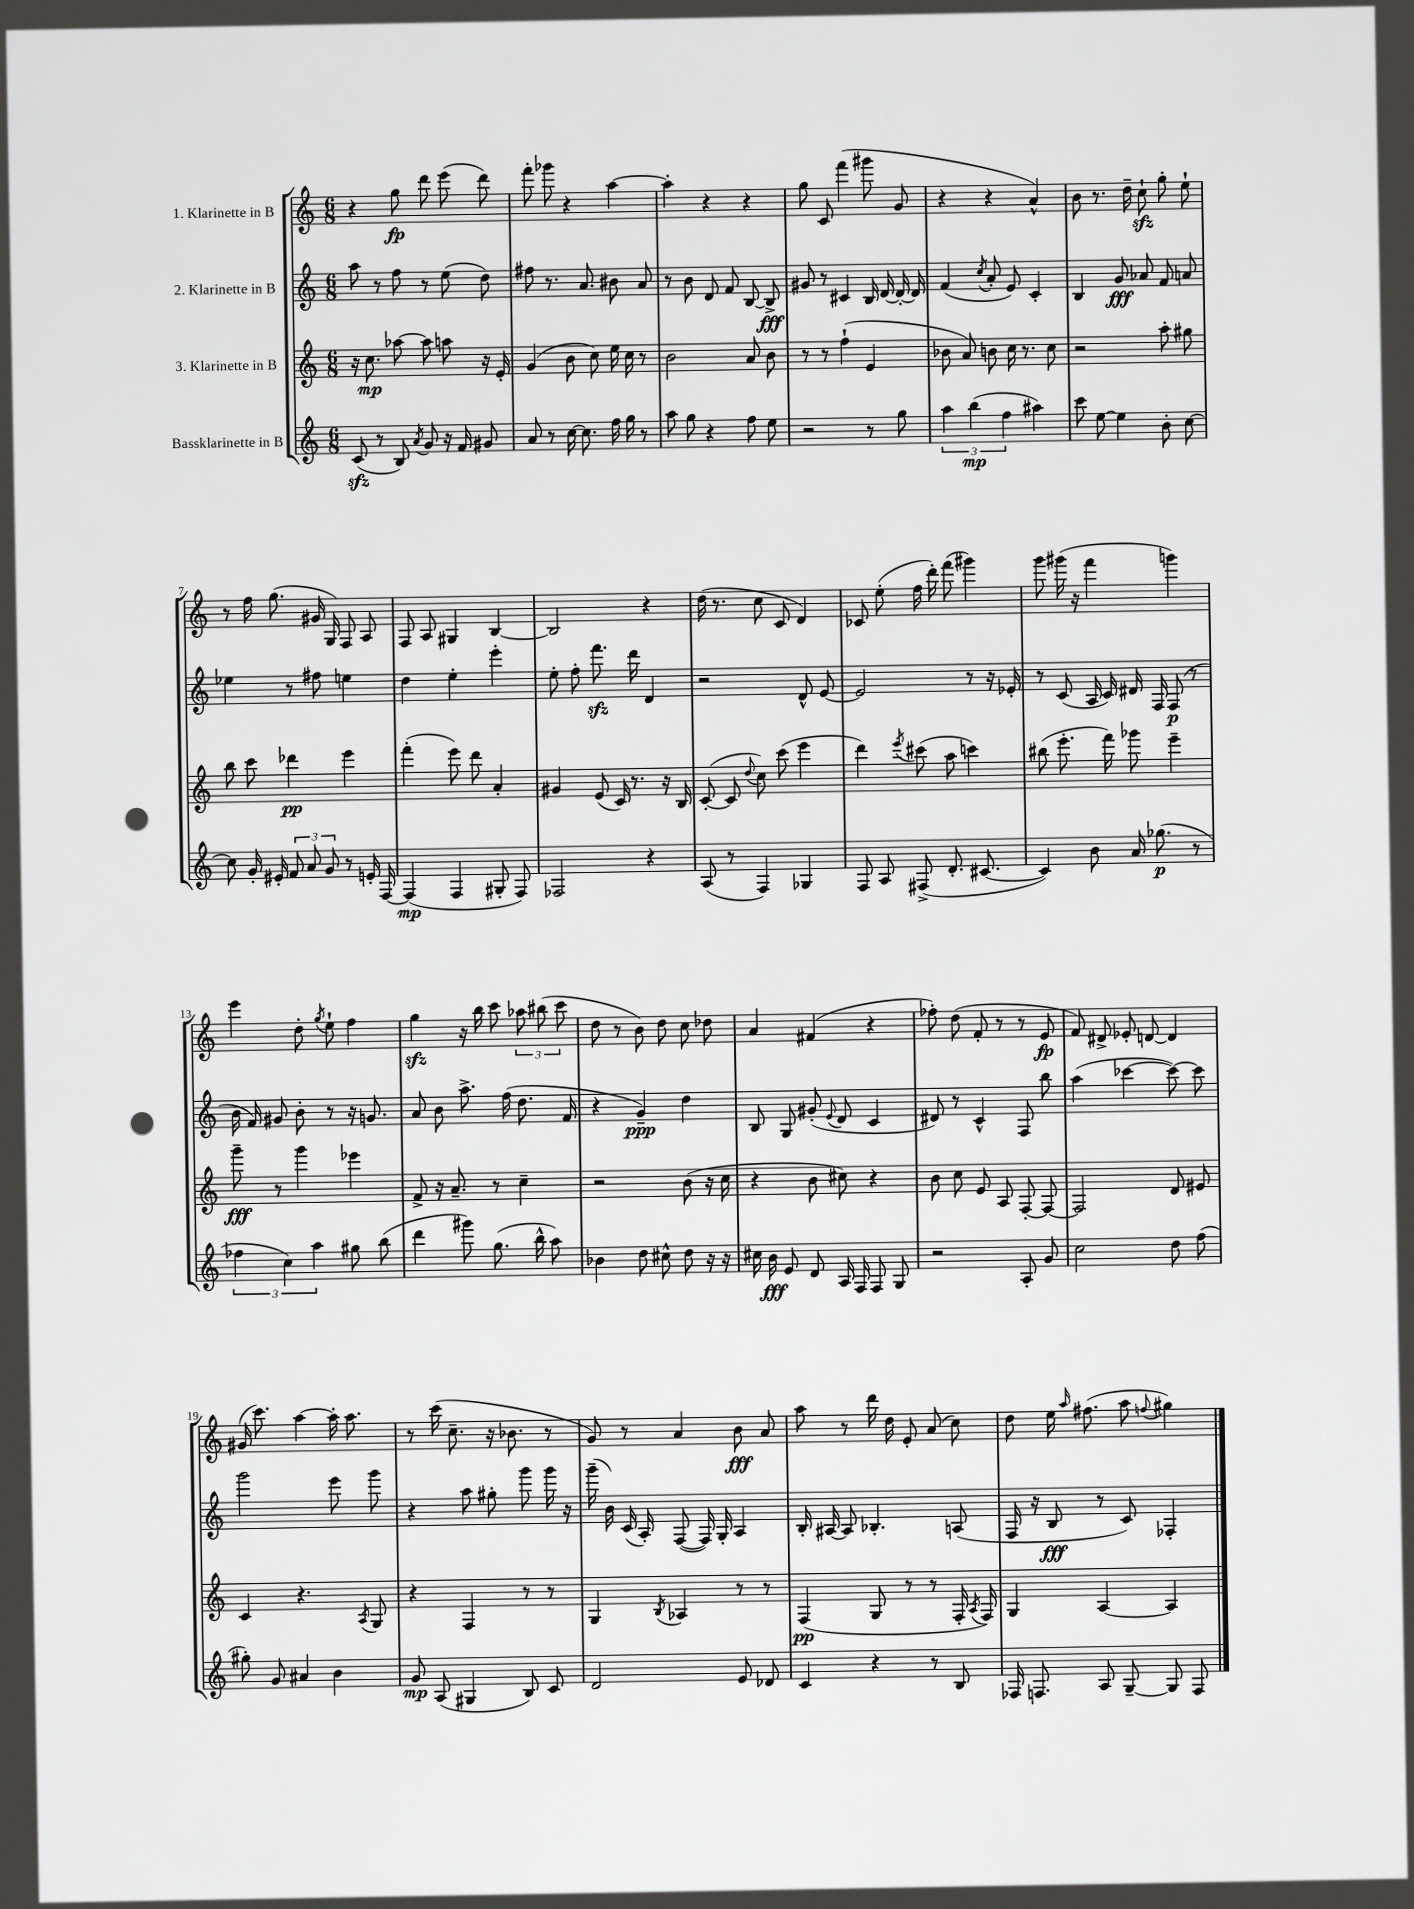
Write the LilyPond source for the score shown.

<<
\new StaffGroup <<
\new Staff = "s0" \with { instrumentName = "1. Klarinette in B" } {
    \clef treble \key c \major \numericTimeSignature \time 6/8
    \autoBeamOff r4 g''8\fp d'''8 e'''8( d'''8) |
    f'''8-. ges'''8 r4 a''4~ |
    a''4-. r4 r4 |
    g''8 c'8 f'''4( gis'''8 g'8 |
    r4 r4 a'4-^) |
    b'8 r8. d''16-- c''8-!\sfz g''8-. e''8-! |
    r8 f''16 g''8.( gis'16 g16) f8 a8 |
    f8 a8 gis4 b4~ |
    b2 r4 |
    d''16( r8. c''8 c'8 d'4) |
    ces'8 e''8-.( f''16 d'''16-.) f'''8( gis'''4) |
    g'''8 gis'''16( r16 f'''4 g'''4) |
    e'''4 d''8-. \acciaccatura { g''8 } e''8-! f''4 |
    g''4\sfz r16 b''16 c'''8 \tuplet 3/2 { aes''8 bis''8( c'''8 } |
    d''8 r8 b'8) d''8 c''8 des''8 |
    a'4 fis'4( r4 |
    fes''8-.) d''8( f'8-. r8 r8 e'8\fp |
    f'8) dis'8-> ees'8-. d'8~ d'4 |
    gis'16( c'''8.) a''4~ a''16-. a''8. |
    r8 c'''16( c''8.-- r16 bes'8. r8 |
    g'8) r8 a'4 b'8\fff a'8 |
    a''8 r8 d'''16 d''16 e'8-. a'8( c''8) |
    d''8 e''16 \grace { a''16 } fis''8.( a''8 \appoggiatura { f''8 } gis''4) \bar "|." |
}
\new Staff = "s1" \with { instrumentName = "2. Klarinette in B" } {
    \clef treble \key c \major \numericTimeSignature \time 6/8
    \autoBeamOff a''8 r8 f''8 r8 e''8( d''8) |
    fis''8 r8. a'8. bis'8 a'8 |
    r8 b'8 d'8 f'8 b8~ b8->\fff |
    gis'8 r8 cis'4 b16 d'16~ d'16~-. d'16 |
    f'4( \acciaccatura { c''8 } a'8-. e'8) c'4-. |
    b4 g'8\fff aes'8 f'8 a'8 |
    ees''4 r8 fis''8 e''4 |
    d''4 e''4-. e'''4-. |
    e''8-. f''8-. f'''8.\sfz d'''16 d'4 |
    r2 d'8-^ e'8~ |
    e'2 r8 r16 ees'16-. |
    r8 c'8( a16 c'16) dis'16 f16 f8\p( r8 |
    b'16 f'16) gis'8 b'8-. r8 r16 g'8. |
    a'8 b'8 a''8.-> f''16( d''8. f'16 |
    r4 g'4--\ppp) d''4 |
    b8 g8 gis'8-.( \appoggiatura { e'8 } d'8 c'4 |
    dis'8) r8 c'4-^ f8 b''8 |
    a''4( ces'''4~ ces'''8~) ces'''8 |
    g'''2 e'''8 g'''8 |
    r4 a''8 gis''8-. g'''8 g'''16 r16 |
    g'''16--( b'16) c'16( a16-.) f8~( f16) g16-. a4 |
    b16-. ais16~ ais8 bes4.-. a8( |
    f16 r16 b8\fff r8 c'8) fes4-. \bar "|." |
}
\new Staff = "s2" \with { instrumentName = "3. Klarinette in B" } {
    \clef treble \key c \major \numericTimeSignature \time 6/8
    \autoBeamOff r16 c''8.\mp aes''8~ aes''8 a''8 r16 e'16-. |
    g'4( b'8 c''8) e''16 c''16 r8 |
    b'2 a'8 b'8 |
    r8 r8 f''4-!( e'4 |
    bes'8 a'8) b'8 c''16 r8. c''8 |
    r2 a''8-. gis''8 |
    b''8 c'''8 des'''4\pp e'''4 |
    f'''4-.( e'''8) d'''8 a'4-. |
    gis'4 e'8( c'16) r8. r16 b16 |
    c'8~-.( c'8 \appoggiatura { d''8 } c''8) c'''8( e'''4 |
    d'''4) \acciaccatura { e'''8 } cis'''8( a''8 c'''4) |
    bis''8( e'''8.-. f'''16) ges'''8 e'''4-- |
    g'''8--\fff r8 g'''4 ees'''4 |
    f'8-> r16 a'8.-- r8 c''4-- |
    r2 b'8( r16 c''16 |
    r4 b'8 cis''8) r4 |
    b'8 c''8 e'8 a8 f8~-. f8~ |
    f2 d'8 eis'8 |
    c'4 r4. \acciaccatura { a8 } g8 |
    r4 f4 r8 r8 |
    g4 \acciaccatura { b8 } aes4 r8 r8 |
    f4\pp( g8 r8 r8 f16-. \acciaccatura { a8 } f16) |
    g4 a4~ a4 \bar "|." |
}
\new Staff = "s3" \with { instrumentName = "Bassklarinette in B" } {
    \clef treble \key c \major \numericTimeSignature \time 6/8
    \autoBeamOff c'8\sfz( r8 b8) \acciaccatura { a'8 } g'8 r16 f'16 gis'8 |
    a'8 r8 c''16~ c''8. f''16 g''16 r8 |
    a''8 g''8 r4 f''8 e''8 |
    r2 r8 g''8 |
    \tuplet 3/2 { a''4 b''4\mp( f''4 } ais''4) |
    c'''8 e''8~ e''4 b'8-. c''8~ |
    c''8 g'16-. eis'16-. \tuplet 3/2 { f'8 a'8 g'8 } r8 e'16-. f16~ |
    f4\mp( f4 gis8-. f8) |
    fes2 r4 |
    a8( r8 f4) ges4 |
    f8 a8 fis8->( d'8.-. cis'8.~ |
    cis'4) b'8 a'16 ges''8.\p( r8 |
    \tuplet 3/2 { fes''4 c''4) a''4 } gis''8 b''8( |
    d'''4 gis'''8) g''8.( b''16-^ a''8) |
    bes'4 d''8 cis''8-^ d''8 r16 r16 |
    cis''16 b'16\fff e'8 d'8 a16 f16 f8 g8 |
    r2 a8-. g'8 |
    c''2 d''8 f''8( |
    gis''8-.) g'8 ais'4 b'4 |
    g'8\mp a8( gis4 b8) c'8 |
    d'2 e'8 des'8 |
    c'4 r4 r8 b8 |
    fes16 f8. a8 g8~-- g8 f8 \bar "|." |
}
>>
>>
